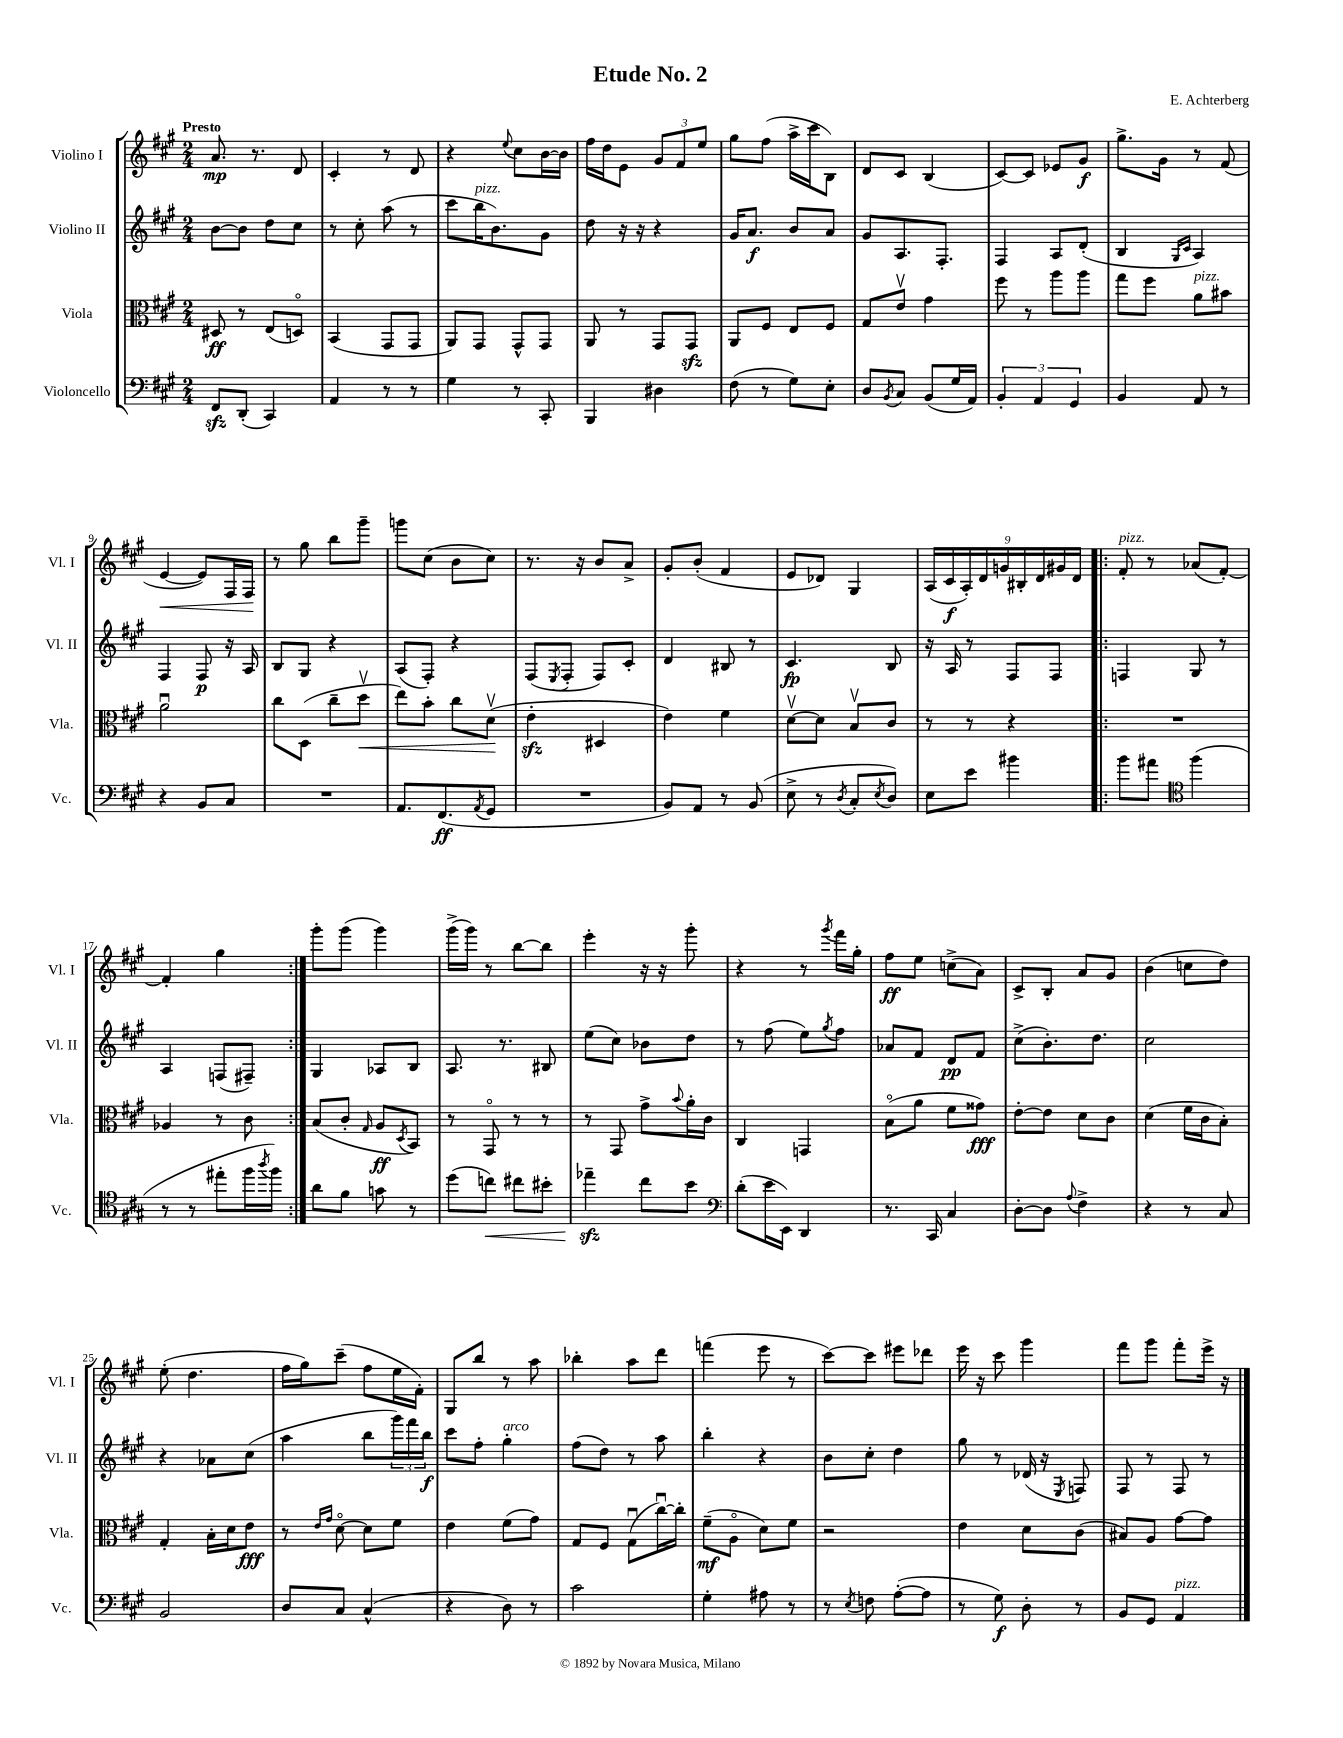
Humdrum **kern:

**kern	**kern	**kern	**kern
*staff4	*staff3	*staff2	*staff1
*clefF4	*clefC3	*clefG2	*clefG2
*k[f#c#g#]	*k[f#c#g#]	*k[f#c#g#]	*k[f#c#g#]
*M2/4	*M2/4	*M2/4	*M2/4
8FF#	8D#	[8b	8.a
(8DD'	8r	8b]	.
.	.	.	8.r
4CC#)	(8E	8dd	.
.	8Do)	8cc#	8d
=	=	=	=
4AA	(4BB	8r	4c#'
.	.	8cc#'	.
8r	8GG#	(8aa	8r
8r	8GG#	8r	8d
=	=	=	=
4G#	8AA)	8ccc#	4r
.	8GG#	16bb	.
.	.	8.b)	.
.	.	.	8qqee
8r	8GG#^^	.	8cc#
8CC#'	8GG#	8g#	[16b
.	.	.	16b]
=	=	=	=
4BBB	8AA	8dd	16ff#
.	.	.	16dd
.	8r	16r	8e
.	.	16r	.
4D#	8GG#	4r	12g#
.	.	.	12f#
.	8GG#	.	.
.	.	.	12ee
=	=	=	=
(8F#	8AA	16g#	8gg#
.	.	8.a	.
8r	8F#	.	(8ff#
8G#)	8E	8b	16aa^
.	.	.	16ccc#
8E'	8F#	8a	8B)
=	=	=	=
8D	8G#	8g#	8d
8qBB	.	.	.
8C#	8ev	8.A	8c#
(8BB	4g#	.	(4B
.	.	8.F#'	.
16G#	.	.	.
16AA)	.	.	.
=	=	=	=
6BB'	8ff#	4F#	[8c#)
.	8r	.	8c#]
6AA	.	.	.
.	8aa	8A	8e-
6GG#	.	.	.
.	8aa	(8d'	8g#
=	=	=	=
4BB	8gg#	4B	8.gg#^
.	8ff#	.	.
.	.	.	16g#
.	.	16qqG#	.
.	.	16qqc#	.
8AA	8a	4A)	8r
8r	8b#	.	(8f#
=	=	=	=
4r	2au	4F#	[4e
8BB	.	8F#	8e])
8C#	.	16r	16F#
.	.	16A	16F#
=	=	=	=
2r	8cc#	8B	8r
.	(8D	8G#	8gg#
.	8cc#~	4r	8bb
.	8ddv	.	8ggg#~
=	=	=	=
8.AA	8ee)	(8A	8ggg
.	8b'	8F#')	(8cc#
(8.FF#	.	.	.
.	8cc#	4r	8b
8qAA	.	.	.
8GG#	(8dv	.	8cc#)
=	=	=	=
2r	4e'	(8F#	8.r
.	.	8qE	.
.	.	8F#'	.
.	.	.	16r
.	4D#	8F#)	8b
.	.	8c#'	8a^
=	=	=	=
8BB)	4e)	4d	8g#'
8AA	.	.	(8b'
8r	4f#	8B#	4f#
(8BB	.	8r	.
=	=	=	=
8E^	[8dv	4.c#	8e
8r	8d]	.	8d-)
8qD	.	.	.
8C#'	8Bv	.	4G#
8qE	.	.	.
8D)	8c#	8B	.
=	=	=	=
8E	8r	16r	(18A
.	.	.	18c#
.	.	16A	.
.	.	.	18A')
8e	8r	8r	.
.	.	.	18d
.	.	.	18g
4b#	4r	8F#	.
.	.	.	18B#'
.	.	.	18d
.	.	8F#	.
.	.	.	18g#
.	.	.	18d
=!|:	=!|:	=!|:	=!|:
8b	2r	4F	8f#'
8a#	.	.	8r
*clefC4	*	*	*
(4ff#	.	8G#	(8a-
.	.	8r	[8f#')
=	=	=	=
8r	4A-	4A	4f#']
8r	.	.	.
8ee#'	8r	(8F	4gg#
16ff#	8c#	8F#~)	.
8qaa	.	.	.
16ff#)	.	.	.
=:|!	=:|!	=:|!	=:|!
8a	(8B	4G#	8ggg#'
8f#	8c#'	.	(8ggg#
.	16qqG#	.	.
8g	8A	8A-	4ggg#)
.	8qD	.	.
8r	8BB)	8B	.
=	=	=	=
(8dd	8r	8.A	(16ggg#^
.	.	.	16ggg#)
8cc)	8GG#o	.	8r
.	.	8.r	.
8cc#	8r	.	[8bb
8b#'	8r	8B#	8bb]
=	=	=	=
4ee-~	8r	(8ee	4eee'
.	8GG#	8cc#)	.
8cc#	8g#^	8b-	16r
.	.	.	16r
.	8qqb	.	.
8b	16a'	8dd	8ggg#'
.	16c#	.	.
=	=	=	=
*clefF4	*	*	*
(8d'	4C#	8r	4r
16e	.	(8ff#	.
16EE)	.	.	.
4DD	4GG	8ee)	8r
.	.	8qgg#	8qggg#
.	.	8ff#	16fff#
.	.	.	16gg#'
=	=	=	=
8.r	(8Bo	8a-	8ff#
.	8a	8f#	8ee
16CC#	.	.	.
4C#	8f#	8d	(8cc^
.	8g##)	8f#	8a)
=	=	=	=
[8D'	[8e'	(8cc#^	8c#^
8D]	8e]	8.b')	8B'
8qqA	.	.	.
4F#^	8d	.	8a
.	.	8.dd	.
.	8c#	.	8g#
=	=	=	=
4r	(4d	2cc#	(4b
8r	16f#	.	8cc
.	16c#	.	.
8C#	8B')	.	8dd)
=	=	=	=
2BB	4G#'	4r	(8ee'
.	.	.	4.dd
.	16B'	8a-	.
.	16d	.	.
.	8e	(8cc#	.
=	=	=	=
8D	8r	4aa	16ff#
.	.	.	16gg#)
.	16qqe	.	.
.	16qqg#	.	.
8C#	[8do	.	(8ccc#~
(4C#^^	8d]	8bb	8ff#
.	8f#	24ggg#)	16ee
.	.	24fff#	.
.	.	.	16f#')
.	.	24bb	.
=	=	=	=
4r	4e	8ccc#	8G#
.	.	8ff#'	8bb
8D)	(8f#	4gg#'	8r
8r	8g#)	.	8aa
=	=	=	=
2c#	8G#	(8ff#	4bb-'
.	8F#	8dd)	.
.	(8G#u	8r	8aa
.	[16cc#u)	8aa	8ddd
.	16cc#']	.	.
=	=	=	=
4G#'	(8f#~	4bb'	(4fff
.	8Ao	.	.
8A#	8d)	4r	8eee
8r	8f#	.	8r
=	=	=	=
8r	2r	8b	[8ccc#)
8qE	.	.	.
8F	.	8cc#'	8ccc#]
([8A'	.	4dd	8eee#
8A]	.	.	8ddd-
=	=	=	=
8r	4e	8gg#	16eee
.	.	.	16r
8G#)	.	8r	8ccc#
8D'	8d	(16d-	4ggg#
.	.	16r	.
.	.	8qE	.
8r	(8c#	8F)	.
=	=	=	=
8BB	8B#)	8F#	8fff#
8GG#	8A	8r	8ggg#
4AA	[8g#	8F#	8fff#'
.	8g#]	8r	16eee^
.	.	.	16r
==	==	==	==
*-	*-	*-	*-
